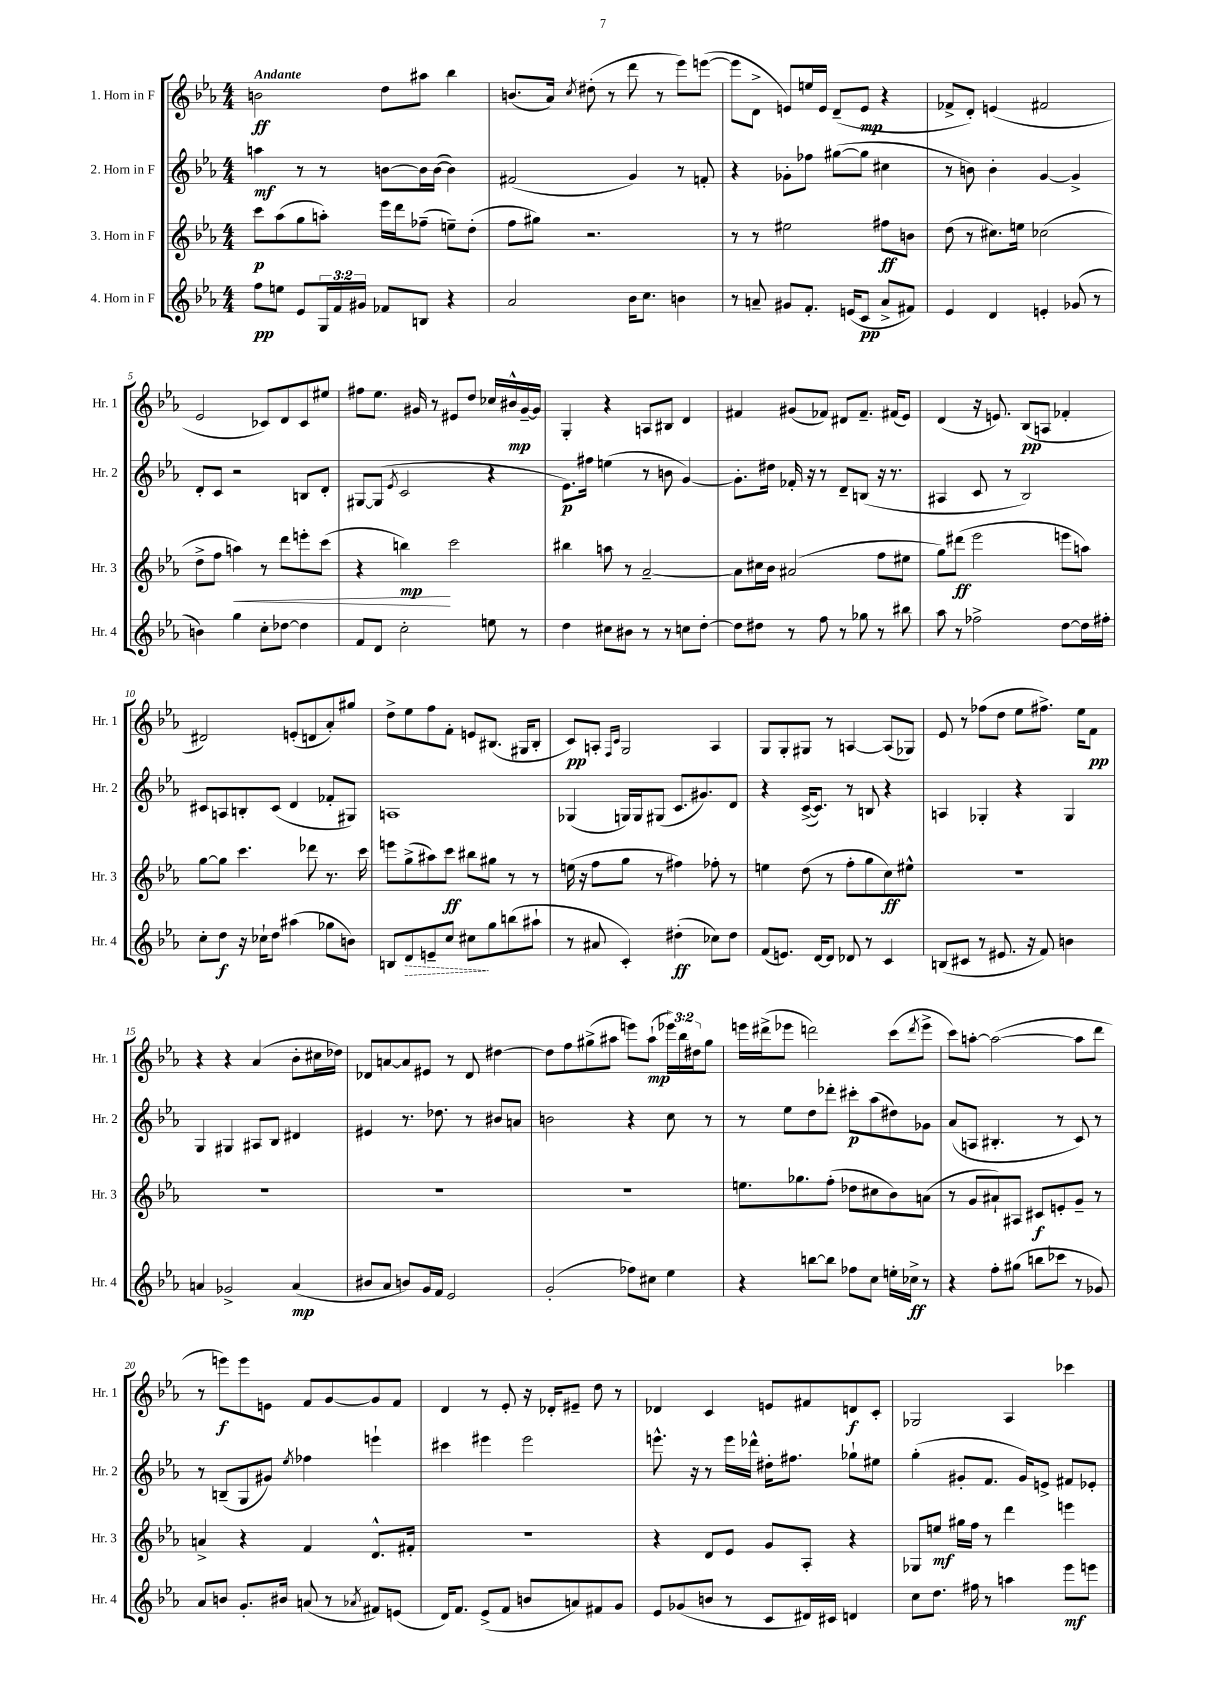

**kern	**dynam	**kern	**dynam	**kern	**dynam	**kern	**dynam
*part4	*part4	*part3	*part3	*part2	*part2	*part1	*part1
*staff4	*staff4	*staff3	*staff3	*staff2	*staff2	*staff1	*staff1
*I"4. Horn in F	*	*I"3. Horn in F	*	*I"2. Horn in F	*	*I"1. Horn in F	*
*I'Hr. 4	*	*I'Hr. 3	*	*I'Hr. 2	*	*I'Hr. 1	*
*clefG2	*	*clefG2	*	*clefG2	*	*clefG2	*
*k[b-e-a-]	*	*k[b-e-a-]	*	*k[b-e-a-]	*	*k[b-e-a-]	*
*M4/4	*	*M4/4	*	*M4/4	*	*M4/4	*
=1	=1	=1	=1	=1	=1	=1	=1
!	!	!	!	!	!	!LO:TX:a:B:t=Andante	!
8ff\L	pp	8ccc\L	p	4aan\	mf	2bn\	ff
8een\J	.	(8aa-\	.	.	.	.	.
8e-/L	.	8gg\	.	8r	.	.	.
24G/L	.	8aan'\J)	.	8r	.	.	.
24f/	.	.	.	.	.	.	.
24g#X/JJ	.	.	.	.	.	.	.
8f-X/L	.	16eee-\LL	.	[8bn\L	.	8dd\L	.
.	.	16ddd\J	.	.	.	.	.
8Bn/J	.	(8ff-X~\J	.	16b\L]	.	8aa#X\J	.
.	.	.	.	([16b\JJ	.	.	.
4r	.	8een~\L)	.	4b\])	.	4bb-\	.
.	.	(8dd'\J	.	.	.	.	.
=2	=2	=2	=2	=2	=2	=2	=2
2a-/	.	8ff\L	.	(2f#X/	.	(8.bn/L	.
.	.	8gg#X\J)	.	.	.	.	.
.	.	.	.	.	.	16a-/Jk)	.
.	.	.	.	.	.	8qcc/	.
.	.	2.r	.	.	.	(8dd#X'\	.
.	.	.	.	.	.	8r	.
16b-\KL	.	.	.	4g/)	.	8ddd\	.
8.cc\J	.	.	.	.	.	.	.
.	.	.	.	.	.	8r	.
4bn\	.	.	.	8r	.	8eee-\L)	.
.	.	.	.	8fn'/	.	([8eeen\J	.
=3	=3	=3	=3	=3	=3	=3	=3
8r	.	8r	.	4r	.	8eee\L]	.
8an~/	.	8r	.	.	.	8d^\J	.
8g#X/L	.	2ee#X\	.	8g-X'\L	.	8en/L)	.
8.f'/J	.	.	.	8ff-X\J	.	16een/L	.
.	.	.	.	.	.	16e/JJ	.
.	.	.	.	([8gg#X\L	.	(8d~/L	.
(16en/KL	.	.	.	.	.	.	.
8c/J	pp	.	.	8gg#\J]	.	8e/J	mp
8a^/L	.	8ff#X\L	ff	4cc#X\	.	4r	.
8f#X/J)	.	8bn\J	.	.	.	.	.
=4	=4	=4	=4	=4	=4	=4	=4
4e-/	.	(8dd\	.	8r	.	8f-X^/L	.
.	.	8r	.	8bn\)	.	8d'/J)	.
4d/	.	8.cc#X\L)	.	4b'\	.	(4en/	.
.	.	16een\Jk	.	.	.	.	.
4en'/	.	(2cc-X\	.	[4g/	.	2f#X/	.
(8g-X/	.	.	.	4g^/]	.	.	.
8r	.	.	.	.	.	.	.
!!LO:LB:g=z
=5	=5	=5	=5	=5	=5	=5	=5
4bn\)	.	8dd^\L	.	8d'/L	.	2e-/	.
.	.	8ff\J	.	8c/J	.	.	.
!	!	!	!LO:HP:b	!	!	!	!
4gg\	.	4aan\)	<	2r	.	.	.
8cc'\L	.	8r	.	.	.	8c-X/L)	.
[8dd-X\J	.	8ddd\L	.	.	.	8d/	.
4dd-\]	.	8eeen'\	.	8Bn/L	.	8c-/	.
.	.	(8ccc\J	.	8d'/J	.	8ee#X/J	.
=6	=6	=6	=6	=6	=6	=6	=6
8f/L	.	4r	.	[8G#X/L	.	8ff#X\L	.
8d/J	.	.	.	(8G#/J]	.	8.ee-\J	.
.	.	.	.	8qe-/	.	.	.
2cc'\	.	4bbn\)	mp	2c/	.	.	.
.	.	.	.	.	.	16g#X/	.
.	.	.	.	.	.	8r	.
.	.	2ccc\	[	.	.	8e#X/L	.
.	.	.	.	.	.	8dd/J	.
8een\	.	.	.	4r	.	16cc-X/LL	.
.	.	.	.	.	.	16b#X^^/	mp
8r	.	.	.	.	.	[16g#~/	.
.	.	.	.	.	.	16g#/JJ]	.
=7	=7	=7	=7	=7	=7	=7	=7
4dd\	.	4bb#X\	.	8.e-\L)	p	4G'/	.
.	.	.	.	16ff#X\Jk	.	.	.
8cc#X\L	.	8aan\	.	(4een\	.	4r	.
8b#X\J	.	8r	.	.	.	.	.
8r	.	[2a-~/	.	8r	.	8An/L	.
8r	.	.	.	8bn\	.	8B#X/J	.
8ccn\L	.	.	.	[4g/)	.	4d/	.
[8dd'\J	.	.	.	.	.	.	.
=8	=8	=8	=8	=8	=8	=8	=8
8dd\L]	.	8a-\L]	.	8.g'\L]	.	4f#X/	.
8dd#X\J	.	16cc#X\L	.	.	.	.	.
.	.	16b-\JJ	.	16dd#X\Jk	.	.	.
8r	.	(2a#X/	.	16f-X'/	.	(8g#X/L	.
.	.	.	.	16r	.	.	.
8ff\	.	.	.	8r	.	8f-X/J)	.
8r	.	.	.	8d~/L	.	8d#X/L	.
8gg-X\	.	.	.	(8Bn/J	.	8.f-~/J	.
8r	.	8ff\L	.	16r	.	.	.
.	.	.	.	8.r	.	(16f#X/KL	.
8bb#X\	.	8ee#X\J	.	.	.	8e-/J)	.
=9	=9	=9	=9	=9	=9	=9	=9
8aa-\	.	8gg\L)	.	4A#X/	.	(4d/	.
8r	.	(8ddd#X\J	ff	.	.	.	.
2ff-X^\	.	2eee-\	.	8c/	.	16r	.
.	.	.	.	.	.	8.en/)	.
.	.	.	.	8r	.	.	.
.	.	.	.	2B-/)	.	(8B-/L	pp
.	.	.	.	.	.	8An/J	.
[8dd\L	.	8eeen\L	.	.	.	4f-X'/	.
16dd\L]	.	8aan\J)	.	.	.	.	.
16ff#X'\JJ	.	.	.	.	.	.	.
!!LO:LB:g=z
=10	=10	=10	=10	=10	=10	=10	=10
8cc'\L	.	[8gg\L	.	8c#X/L	.	2d#X/)	.
8dd\J	f	8gg\J]	.	8An/	.	.	.
16r	.	4.ccc\	.	8Bn'/	.	.	.
16cc-X`\KL	.	.	.	.	.	.	.
8dd\J	.	.	.	(8c#/J	.	.	.
(4aa#X\	.	.	.	4d/	.	(8en'/L	.
.	.	8ddd-X\	.	.	.	8dn/	.
8gg-X\L	.	8.r	.	8f-X'/L	.	8a-'/)	.
8bn\J)	.	.	.	8G#X/J)	.	8gg#X/J	.
.	.	16ccc\	.	.	.	.	.
=11	=11	=11	=11	=11	=11	=11	=11
8Bn/L	.	8eeen\L	.	1An	.	8dd^\L	.
!	!LO:HP:b	!	!	!	!	!	!
8d/	>	(8gg^\	.	.	.	8ee-\	.
8en~/	.	8aa#X\)	.	.	.	8ff\	.
8cc/J	.	8ccc\J	ff	.	.	8f'\J	.
8cc#X\L	.	8bb#X\L	.	.	.	8en/L	.
8gg\	]	8gg#X\J	.	.	.	(8.B#X/J	.
(8bbn\	.	8r	.	.	.	.	.
.	.	.	.	.	.	16G#X/KL	.
8aa#X`\J	.	8r	.	.	.	8B#'/J	.
=12	=12	=12	=12	=12	=12	=12	=12
8r	.	(16een\	.	(4G-X/	.	8c/L)	pp
.	.	16r	.	.	.	.	.
8a#X/	.	8ff\L	.	.	.	8An'/J	.
.	.	.	.	.	.	16qqF/LL	.
.	.	.	.	.	.	16qqc/JJ	.
4c'/)	.	8gg\J	.	16Gn/LL)	.	2G/	.
.	.	.	.	16G/J	.	.	.
.	.	8r	.	(8G#X/J	.	.	.
(4dd#X'\	ff	4ff#X\)	.	8.c/L	.	.	.
.	.	.	.	8.g#X/)	.	.	.
8cc-X\L)	.	8ff-X'\	.	.	.	4A/	.
8dd#\J	.	8r	.	8d/J	.	.	.
=13	=13	=13	=13	=13	=13	=13	=13
(8f/L	.	4een\	.	4r	.	8G/L	.
8.en/J)	.	.	.	.	.	8G'/	.
.	.	(8dd\	.	([16c^/KL	.	8G#X/J	.
[16d/KL	.	.	.	8.c/J])	.	.	.
8d/J]	.	8r	.	.	.	8r	.
8d-X/	.	8ff'\L	.	8r	.	[4An/	.
8r	.	8gg\	.	8Bn/	.	.	.
4c/	.	8cc\)	ff	4r	.	(8A/L]	.
.	.	8ee#X^^\J	.	.	.	8G-X/J)	.
=14	=14	=14	=14	=14	=14	=14	=14
(8Bn/L	.	1r	.	4An/	.	8e-/	.
8c#X/J	.	.	.	.	.	8r	.
8r	.	.	.	4G-X'/	.	(8ff-X\L	.
8.e#X/	.	.	.	.	.	8dd\J	.
.	.	.	.	4r	.	8ee-\L	.
16r	.	.	.	.	.	.	.
8f/)	.	.	.	.	.	8.ff#X^\J)	.
4bn\	.	.	.	4G-/	.	.	.
.	.	.	.	.	.	16ee-\KL	.
.	.	.	.	.	.	8f\J	pp
!!LO:LB:g=z
=15	=15	=15	=15	=15	=15	=15	=15
4an/	.	1r	.	4G/	.	4r	.
2g-X^/	.	.	.	4G#X/	.	4r	.
.	.	.	.	8A#X/L	.	(4a-/	.
.	.	.	.	8B-/J	.	.	.
(4a/	mp	.	.	4d#X/	.	8b-'\L	.
.	.	.	.	.	.	16cc#X\L	.
.	.	.	.	.	.	16dd-X\JJ)	.
=16	=16	=16	=16	=16	=16	=16	=16
8b#X/L	.	1r	.	4e#X/	.	8d-X/L	.
8a-/J	.	.	.	.	.	[8an/	.
8bn/L)	.	.	.	8.r	.	8a/]	.
16g/L	.	.	.	.	.	8e#X/J	.
16f/JJ	.	.	.	8.dd-X\	.	.	.
2e-/	.	.	.	.	.	8r	.
.	.	.	.	8r	.	8d-/	.
.	.	.	.	8b#X/L	.	[4dd#X\	.
.	.	.	.	8an/J	.	.	.
=17	=17	=17	=17	=17	=17	=17	=17
(2g'/	.	1r	.	2bn\	.	8dd#\L]	.
.	.	.	.	.	.	8ff\	.
.	.	.	.	.	.	(8gg#X^\	.
.	.	.	.	.	.	8aa#X\J	.
8ff-X\L)	.	.	.	4r	.	8eeen\L)	.
8cc#X\J	.	.	.	.	.	(8aa#`\J	mp
4ee-\	.	.	.	8cc\	.	24eee-X\LL)	.
.	.	.	.	.	.	24bb-\	.
.	.	.	.	.	.	24dd#X\J	.
.	.	.	.	8r	.	8gg#\J	.
=18	=18	=18	=18	=18	=18	=18	=18
4r	.	8.een\L	.	8r	.	16eeen\LL	.
.	.	.	.	.	.	(16ddd#X^\J	.
.	.	.	.	8ee-\L	.	8eee-X\J	.
.	.	8.gg-X\	.	.	.	.	.
[8bbn\L	.	.	.	8dd\	.	2dddn\)	.
8bb\J]	.	(8ff'\J	.	8ddd-X'\J	.	.	.
8ff-X\L	.	8dd-X\L	.	8ccc#X'\L	p	.	.
8cc\J	.	8cc#X\	.	(8aa-\	.	.	.
16een'\LL	.	8b-\)	.	8dd#X\)	.	(8ccc\L	.
16cc-X^\JJ	ff	.	.	.	.	.	.
.	.	.	.	.	.	8qddd/	.
8r	.	(8an\J	.	8g-X\J	.	8eee-^\J	.
=19	=19	=19	=19	=19	=19	=19	=19
4r	.	8r	.	(8a-/L	.	8ccc\L)	.
.	.	8g/L	.	8An/J	.	[8aan'\J	.
8ff'\L	.	8a#X`/)	.	4.B#X'/	.	(2aa\_	.
(8gg#X\J	.	8A#X/J	.	.	.	.	.
8bbn\L	.	8c#X/L	f	.	.	.	.
8ccc-X\J	.	8en'/	.	8r	.	.	.
8r	.	8g~/J	.	8c/)	.	8aa\L]	.
8g-X/)	.	8r	.	8r	.	8ddd\J	.
!!LO:LB:g=z
=20	=20	=20	=20	=20	=20	=20	=20
8a-/L	.	4an^/	.	8r	.	8r	.
8bn/J	.	.	.	(8Bn~/L	.	8eeen\L)	f
8.g'/L	.	4r	.	8G/	.	8eee\	.
.	.	.	.	8g#X/J)	.	8en\J	.
16b#X/Jk	.	.	.	.	.	.	.
.	.	.	.	8qee-/	.	.	.
(8an/	.	4f/	.	4ff-X\	.	8f/L	.
8r	.	.	.	.	.	[8g/	.
8qa-X/	.	.	.	.	.	.	.
8f#X/L)	.	8.d^^/L	.	4eeen`\	.	8g/]	.
(8en/J	.	.	.	.	.	8f/J	.
.	.	16f#X'/Jk	.	.	.	.	.
=21	=21	=21	=21	=21	=21	=21	=21
16d/KL)	.	1r	.	4ccc#X\	.	4d/	.
8.f/J	.	.	.	.	.	.	.
(8e-^/L	.	.	.	4eee#X\	.	8r	.
8f/J	.	.	.	.	.	8e-'/	.
8bn/L	.	.	.	2eee#\	.	16r	.
.	.	.	.	.	.	16d-X'/KL	.
8an/)	.	.	.	.	.	8e#X~/J	.
8f#X/	.	.	.	.	.	8dd\	.
8g/J	.	.	.	.	.	8r	.
=22	=22	=22	=22	=22	=22	=22	=22
8e-/L	.	4r	.	8.eeen^^\	.	4d-X/	.
(8g-X/	.	.	.	.	.	.	.
.	.	.	.	16r	.	.	.
8bn/J	.	8d/L	.	8r	.	4c/	.
8r	.	8e-/J	.	16eee\LL	.	.	.
.	.	.	.	16ddd-X^^\JJ	.	.	.
8c/L	.	8g/L	.	16dd#X'\KL	.	8en/L	.
.	.	.	.	8.ff#X\J	.	.	.
16d#X/L)	.	8A-'/J	.	.	.	8f#X/	.
16c#X/JJ	.	.	.	.	.	.	.
4dn/	.	4r	.	8gg-X`\L	.	8dn/	f
.	.	.	.	8ee#X\J	.	8c'/J	.
=23	=23	=23	=23	=23	=23	=23	=23
8cc\L	.	8G-X/L	.	(4gg'\	.	2G-X/	.
8.dd\J	.	8een/J	mf	.	.	.	.
.	.	16gg#X\LL	.	8g#X'/L	.	.	.
16ff#X\	.	16ff\JJ	.	.	.	.	.
8r	.	8r	.	8.f/J	.	.	.
4aan\	.	4ddd\	.	.	.	4A-/	.
.	.	.	.	16g#/KL)	.	.	.
.	.	.	.	8en^/J	.	.	.
8eee-\L	mf	4eeen\	.	8f#X/L	.	4ccc-X\	.
8eeen\J	.	.	.	8e-X'/J	.	.	.
==	==	==	==	==	==	==	==
*-	*-	*-	*-	*-	*-	*-	*-
